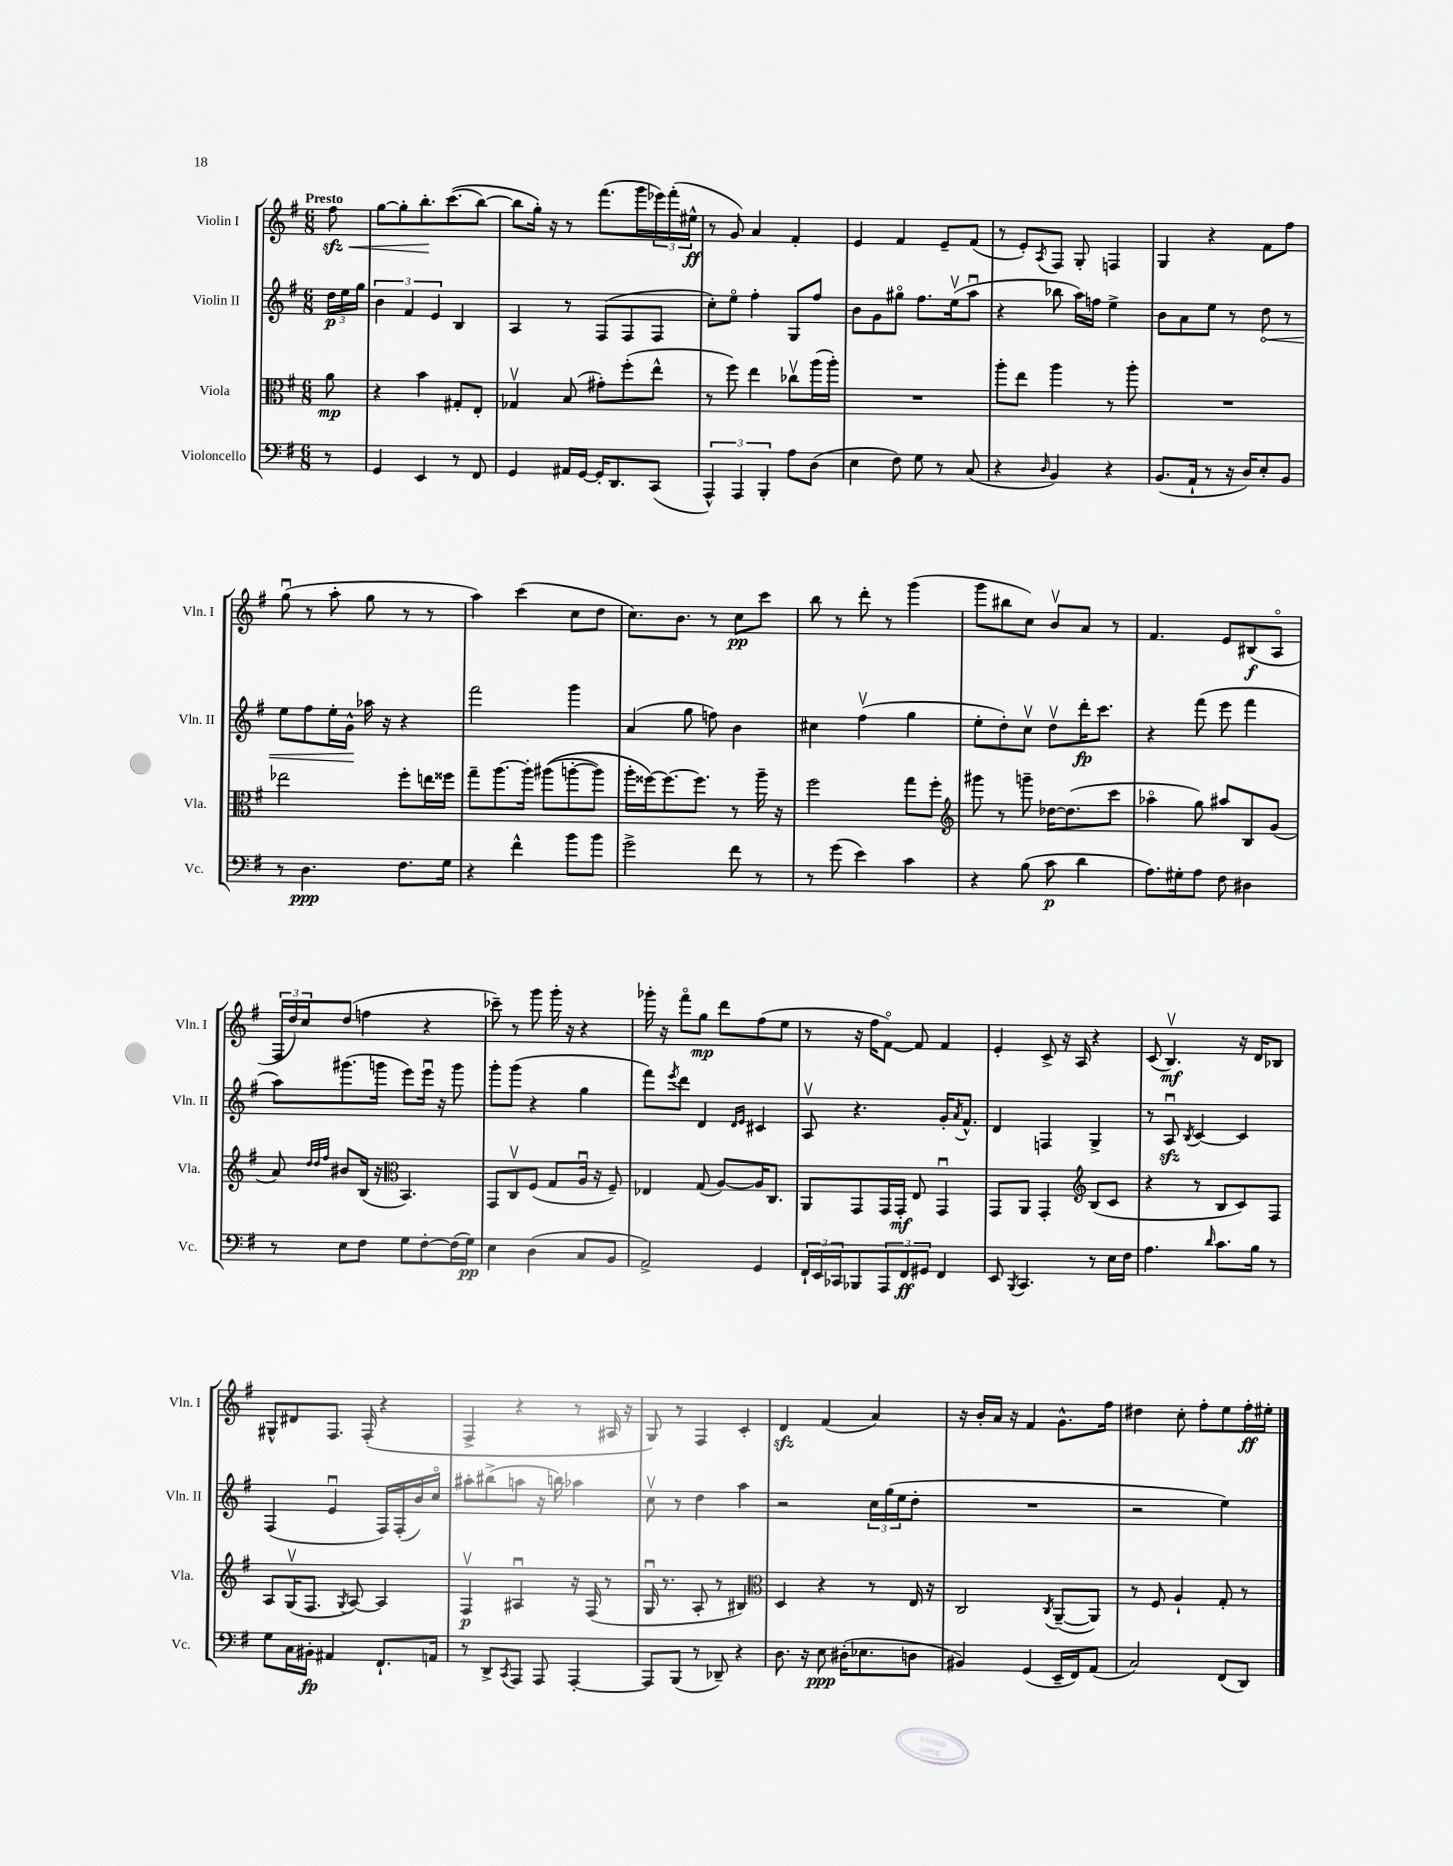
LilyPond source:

<<
\new StaffGroup <<
\new Staff = "s0" \with { instrumentName = "Violin I" shortInstrumentName = "Vln. I" } {
    \clef treble \key g \major \numericTimeSignature \time 6/8 \partial 8 \tempo "Presto"
    fis''8\sfz\< |
    g''8~ g''8-. b''8.-.\! c'''8.(\( b''8~) |
    b''8 g''16-.\) r16 r8 fis'''8.( g'''16 \tuplet 3/2 { ees'''16) fis'''16-.( eis''16-^\ff } |
    r8 g'8) a'4 fis'4-. |
    e'4 fis'4 e'8-- fis'8( |
    r8 e'8-.) \acciaccatura { a8 } fis8 g8-. f4 |
    g4 r4 fis'8 fis''8 |
    g''8\downbow( r8 a''8-. g''8 r8 r8 |
    a''4) c'''4( c''8 d''8 |
    c''8.) b'8. r8 c''8\pp c'''8 |
    b''8 r8 d'''8-. r8 g'''4( |
    g'''8 bis''8 c''8) b'8\upbow a'8 r8 |
    fis'4. e'8 bis8\f( a8\flageolet |
    \tuplet 3/2 { fis16 d''16) c''16 } d''8( f''4 r4 |
    ces'''8--) r8 g'''8 g'''16-. r16 r4 |
    ges'''16-. r16 fis'''8\flageolet g''8\mp d'''8 fis''8( e''8 |
    r8 r16 fis''16 fis'8~\flageolet) fis'8 fis'4 |
    e'4-. c'8-> r16 a16 r4 |
    c'8( b4.\upbow\mf) r16 d'16 bes8 |
    gis8-^ dis'8 fis8. fis16-.( r4 |
    fis4-> r4 r8 ais16 r16 |
    g8) r8 fis4 c'4-. |
    d'4\sfz fis'4( a'4) |
    r16 b'16-. a'16 r16 fis'4 g'8.-^ fis''16 |
    dis''4 c''8-. fis''8-. e''8 fis''16-.\ff eis''16-. \bar "|." |
}
\new Staff = "s1" \with { instrumentName = "Violin II" shortInstrumentName = "Vln. II" } {
    \clef treble \key g \major \numericTimeSignature \time 6/8 \partial 8
    \tuplet 3/2 { d''16\p e''16 g''16 } |
    \tuplet 3/2 { b'4 fis'4 e'4 } b4 |
    a4 r8 fis8( fis8 fis8 |
    c''8-.) e''8\flageolet fis''4-. g8 fis''8 |
    b'8 g'8 gis''8\flageolet fis''8. e''16\upbow( a''8\downbow |
    r4 bes''8 a''16) f''16 e''4-> |
    b'8 a'8 e''8 r8 \once \override Hairpin.circled-tip = ##t d''8\< r8 |
    e''8 fis''8 e''16-. g'16-^\! aes''16 r16 r4 |
    fis'''2 g'''4 |
    a'4( g''8 f''8) b'4 |
    cis''4 fis''4\upbow( g''4 |
    e''8-. d''8-.) c''8\upbow d''8\upbow d'''16-.\fp c'''8. |
    r4 fis'''8( e'''8 fis'''4 |
    a''8) gis'''8.( g'''16 e'''8) e'''16\downbow r16 g'''8 |
    g'''8-. g'''8( r4 g''4 |
    fis'''8) \acciaccatura { e'''8 } d'''8 d'4 \grace { d'16 e'16 } cis'4 |
    a8\upbow r4. g'16-. \acciaccatura { a'8 } fis'8.-^ |
    d'4 f4 g4-> |
    r8 a8\downbow\sfz \acciaccatura { b8 } c'4~ c'4 |
    fis4( e'4\downbow fis16) fis16-.( b'16) c''16\flageolet |
    ais''8-. bis''8->( a''8 r16 b''16) aes''4 |
    c''8\upbow r8 d''4 a''4 |
    r2 \tuplet 3/2 { c''16 g''16( e''16 } d''8-. |
    R2. |
    r2 e''4) \bar "|." |
}
\new Staff = "s2" \with { instrumentName = "Viola" shortInstrumentName = "Vla." } {
    \clef alto \key g \major \numericTimeSignature \time 6/8 \partial 8
    a'8\mp |
    r4 b'4 gis8-. e8-. |
    ges4\upbow b8( gis'8-.) fis''8-.( e''8-^ |
    r8 fis''8) e''4 ces''8\upbow a''16( a''16-.) |
    R2. |
    a''8-. e''8 a''4 r8 a''8-. |
    R2. |
    ees''2 fis''8-. e''16 fisis''16 |
    g''8-- a''8.~ a''16-. ais''8(\( a''8~-. a''8) |
    a''16-. fisis''16~\) fisis''8.~ fisis''8. r8 a''16-- r16 |
    fis''2 g''8 fis''8-. |
    \clef treble gis'''8 r8 g'''8-- des''16~ des''8.( c'''8 |
    aes''4\flageolet g''8) ais''8 b8 g'8( |
    a'8) \grace { d''32 d''32 fis''32 } bis'8 b16( r16 \clef alto b,4.) |
    g,8 c8\upbow fis8( g8 a16\downbow r16 fis8--) |
    ees4 g8( a8~) a16 c8. |
    a,8 g,8 g,16 g,16-.\mf e8 g,4\downbow |
    g,8 a,8 g,4-. \clef treble b8( c'8 |
    r4 r8 b8 c'8) fis8 |
    a8 g16\upbow( fis8. \acciaccatura { g8 } a8~) a4 |
    fis4\upbow\p ais4\downbow r16 fis16( r8 |
    g16\downbow r8. a8-. r8 bis4) |
    \clef alto d4 r4 r8 e16 r16 |
    c2 \acciaccatura { c8 } a,8~--( a,8) |
    r8 fis8 a4-! g8-. r8 \bar "|." |
}
\new Staff = "s3" \with { instrumentName = "Violoncello" shortInstrumentName = "Vc." } {
    \clef bass \key g \major \numericTimeSignature \time 6/8 \partial 8
    r8 |
    g,4 e,4 r8 fis,8 |
    g,4 ais,16 g,16~ g,16-. d,8. c,8( |
    \tuplet 3/2 { a,,4-^) a,,4 b,,4-. } a8 d8( |
    e4 fis8) g8 r8 c8( |
    r4 \grace { d16 } b,4) r4 |
    b,8.( a,16-! r8 r16 d16) e8-. b,8 |
    r8 d4.\ppp fis8. g16 |
    r4 fis'4-^ b'8 b'8 |
    g'2-> fis'8 r8 |
    r8 g'8( e'4) c'4 |
    r4 b8( c'8\p d'4 |
    a8.) gis16-. a8 fis8 dis4 |
    r8 e8 fis8 g8 fis8~-. fis16( g16\pp) |
    e4 d4( c8 b,8 |
    a,2->) g,4 |
    \tuplet 3/2 { fis,16-! e,16 ces,16 } bes,,8 \tuplet 3/2 { a,,8 fis,8\ff gis,8 } fis,4 |
    e,8 \acciaccatura { b,,8 } c,4. r8 e16 fis16 |
    a4. \grace { d'16 } c'8. b16 r8 |
    g8 c16 bis,16-.\fp ais,4 fis,8.-! a,16 |
    r8 d,8-> \acciaccatura { c,8 } a,,8 a,,8 a,,4~-. |
    a,,8 b,,8( r8 des,8--) r4 |
    d8. r16 e8\ppp dis16-.( ees8. d8 |
    bis,4) g,4( e,16-- fis,16) a,8( |
    c2) fis,8( d,8) \bar "|." |
}
>>
>>
\layout { \context { \Score \remove "Bar_number_engraver" } }
